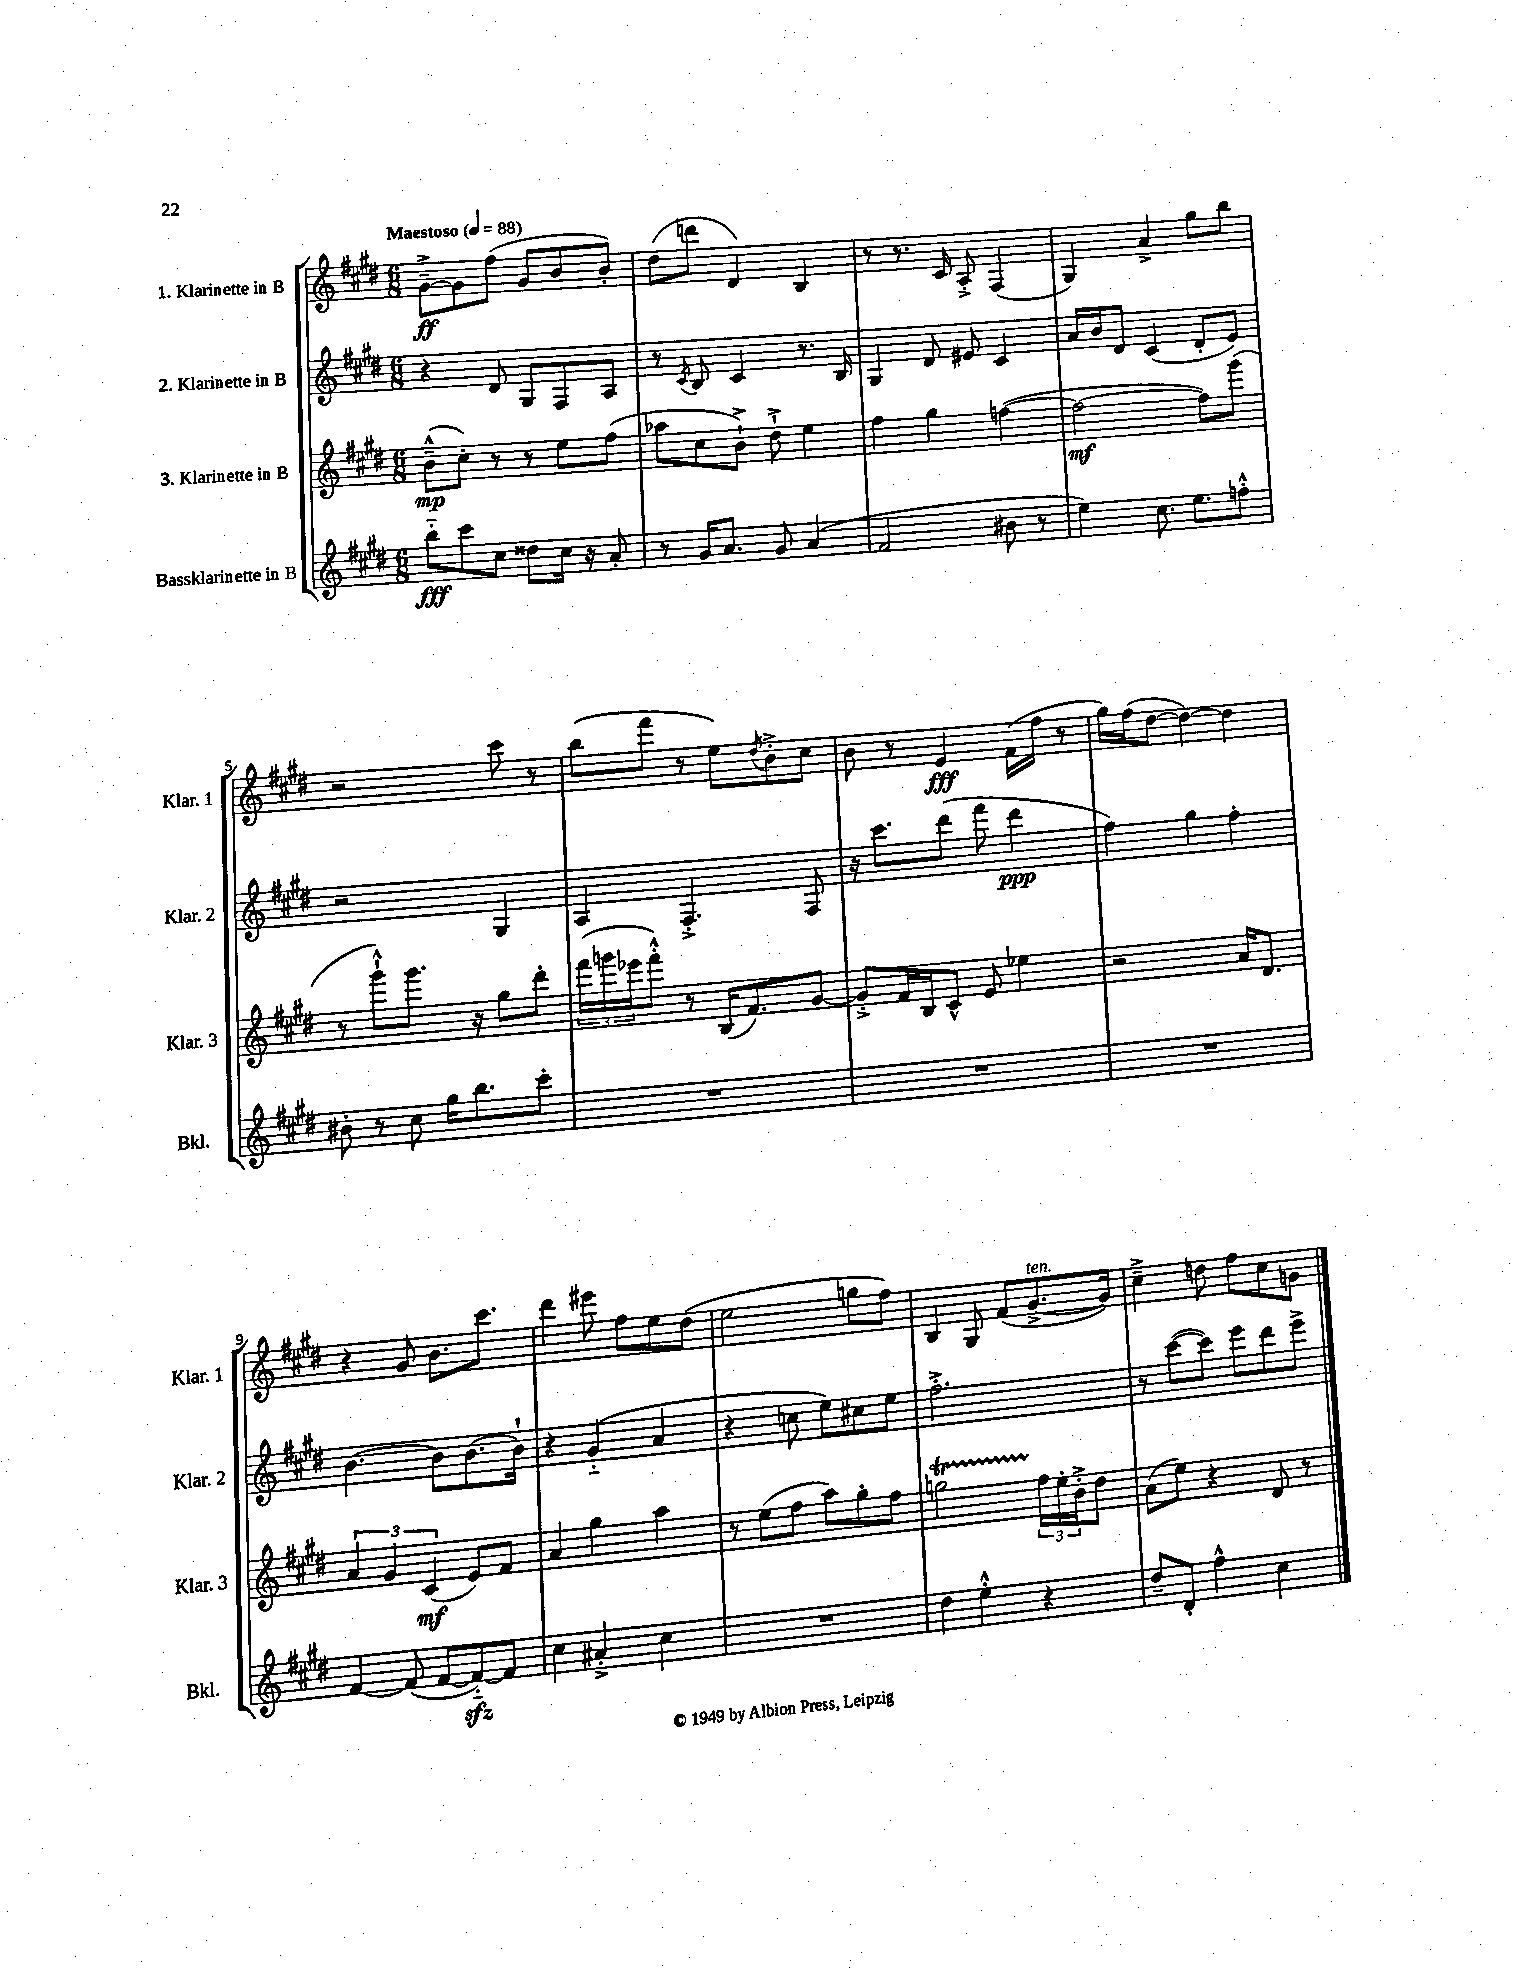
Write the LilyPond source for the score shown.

<<
\new StaffGroup <<
\new Staff = "s0" \with { instrumentName = "1. Klarinette in B" shortInstrumentName = "Klar. 1" } {
    \clef treble \key e \major \numericTimeSignature \time 6/8 \tempo "Maestoso" 4 = 88
    gis'8~--->\ff gis'8 fis''8( gis'8 b'8 b'8-.) |
    dis''8( d'''8 dis'4) b4 |
    r8 r8. cis'16 a8-.-> fis4( |
    gis4) a'4-> gis''8 b''8 |
    r2 cis'''8 r8 |
    b''8( fis'''8 r8 e''8) \acciaccatura { dis''8 } b'8-.-> cis''8 |
    b'8 r8 e'4\fff fis'16( fis''16 r8 |
    gis''16) fis''16( dis''8~ dis''4~) dis''4 |
    r4 gis'8 b'8. cis'''8. |
    dis'''4 eis'''8 fis''8 e''8 dis''8( |
    e''2 g''8 fis''8) |
    b4 gis8 fis'8( gis'8.~->^\markup { \italic "ten." } gis'16) |
    cis''4---> d''8 fis''8 cis''8 g'8 \bar "|." |
}
\new Staff = "s1" \with { instrumentName = "2. Klarinette in B" shortInstrumentName = "Klar. 2" } {
    \clef treble \key e \major \numericTimeSignature \time 6/8
    r4 dis'8 gis8 fis8 a8 |
    r8 \acciaccatura { cis'8 } b8 cis'4 r8. b16 |
    gis4 dis'8 eis'8 cis'4 |
    a'16 b'16 dis'8 cis'4( dis'8-. e'8) |
    r2 gis4 |
    a4 fis4.-.-> fis8 |
    r16 cis'''8. dis'''8( fis'''8 dis'''4\ppp |
    fis''4) gis''4 fis''4-. |
    b'4.~ b'8 b'8.~ b'16-! |
    r4 gis'4-_( a'4 |
    r4 c''8 e''8) cis''8 e''8 |
    fis''2.-.-> |
    r8 cis'''8~( cis'''8) e'''8 dis'''8 e'''8-> \bar "|." |
}
\new Staff = "s2" \with { instrumentName = "3. Klarinette in B" shortInstrumentName = "Klar. 3" } {
    \clef treble \key e \major \numericTimeSignature \time 6/8
    b'8---^\mp( cis''8-.) r8 r8 e''8 fis''8( |
    aes''8 cis''8 b'8-!->) dis''8-!-> e''4 |
    fis''4 gis''4 f''4~( |
    f''2~\mf f''8) gis'''8( |
    r8 gis'''8-!-^) gis'''8. r16 gis''8 dis'''8-. |
    \tuplet 3/2 { fis'''16( g'''16 ees'''16 } fis'''8-.-^) r8 b16( fis'8.) gis'8~ |
    gis'8-.-> fis'16 b16 cis'8-^ e'8 ees''4 |
    r2 a'16 dis'8. |
    \tuplet 3/2 { a'4 gis'4 cis'4\mf( } e'8) fis'8 |
    a'4 gis''4 a''4 |
    r8 e''8( fis''8 a''8) gis''8-. fis''8 |
    g''2\startTrillSpan \tuplet 3/2 { fis''16\stopTrillSpan e''16-. b'16-.-> } dis''8 |
    a'8( e''8) r4 dis'8 r8 \bar "|." |
}
\new Staff = "s3" \with { instrumentName = "Bassklarinette in B" shortInstrumentName = "Bkl." } {
    \clef treble \key e \major \numericTimeSignature \time 6/8
    b''8-_\fff cis'''8 cis''8 disis''8 cis''16 r16 a'8-. |
    r8 gis'16 a'8. gis'8 a'4( |
    fis'2 bis'8 r8 |
    e''4) cis''8. e''8. f''8-.-^ |
    bis'8-. r8 cis''8 gis''16 b''8. cis'''8-. |
    R2. |
    R2. |
    R2. |
    fis'4~ fis'8( fis'8~ fis'8~-_\sfz) fis'8 |
    cis''4 ais'4-.-> cis''4 |
    R2. |
    dis''4 e''4-.-^ r4 |
    dis''8-- dis'8-. fis''4-^ cis''4 \bar "|." |
}
>>
>>
